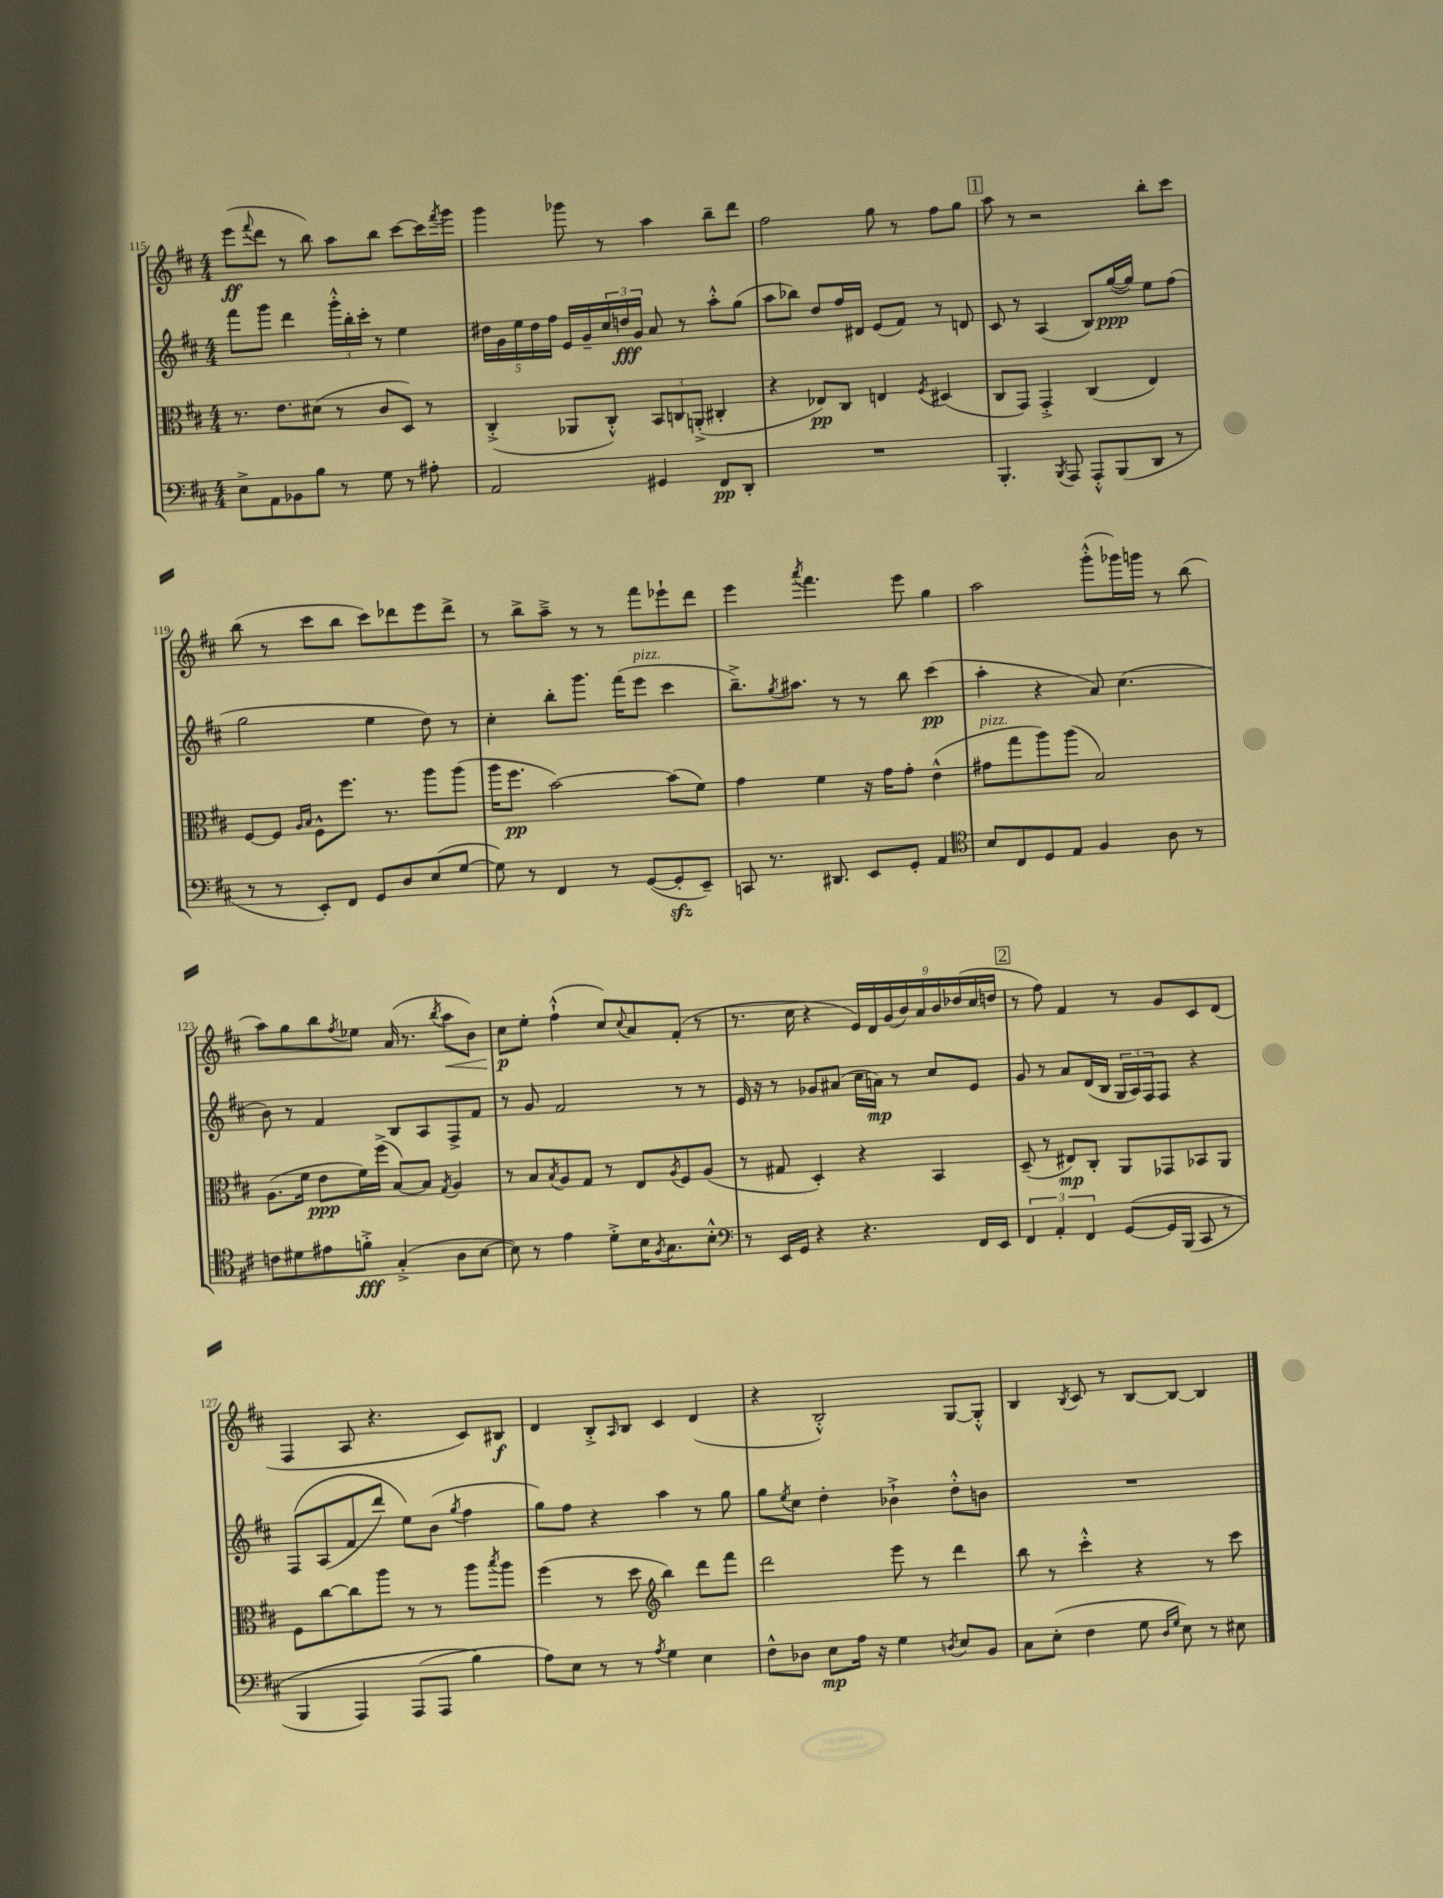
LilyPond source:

<<
\new StaffGroup <<
\new Staff = "s0" {
    \clef treble \key d \major \numericTimeSignature \time 4/4
    e'''8\ff( \appoggiatura { fis'''8 } d'''8 r8 b''8) a''8 b''8 cis'''8~ cis'''16 \acciaccatura { fis'''8 } g'''16 |
    g'''4 ges'''8 r8 a''4 b''8-- d'''8 |
    fis''2 g''8 r8 fis''8 g''8 |
    \mark \markup { \box "1" } a''8 r8 r2 b''8-. cis'''8 |
    b''8( r8 cis'''8 b''8 cis'''8) des'''8 e'''8 des'''8-> |
    r8 b''8-> a''8---> r8 r8 fis'''8 ees'''8-! d'''8 |
    e'''4 \acciaccatura { a'''8 } fis'''4. e'''8 g''4 |
    a''2 g'''8-.-^( ges'''16) g'''16 r8 b''8( |
    a''8) g''8 b''8 \acciaccatura { fis''8 } ees''8 a'16( r8. \acciaccatura { b''8 } a''8\< b'8) |
    cis''8\p\! e''8-. fis''4-!-^( cis''8) \appoggiatura { cis''8 } a'8 fis'8-.( r8 |
    r8. cis''16 r4 \tuplet 9/8 { e'16) d'16 g'16( b'16) a'16 b'16 des''16( cis''16 d''16 } |
    \mark \markup { \box "2" } r8 fis''8) fis'4 r8 g'8 cis'8 d'8( |
    fis4 a8 r4. cis'8) bis8\f |
    d'4 b8-.-> \grace { a16 } b8 cis'4 d'4( |
    r4 b2-.-^) g8~ g8-.-^ |
    b4 \acciaccatura { b8 } cis'8 r8 b8~ b8~ b4 \bar "|." |
}
\new Staff = "s1" {
    \clef treble \key d \major \numericTimeSignature \time 4/4
    fis'''8 g'''8 d'''4 \tuplet 3/2 { g'''16-.-^ b''16-. cis'''16-. } r8 e''4 |
    \tuplet 5/4 { dis''16 g'16 e''16 dis''16 fis''16 } e'16 g'16-- \tuplet 3/2 { cis''16 d''16\fff g'16 } a'8 r8 a''8-.-^ g''8( |
    a''8 bes''8) d''8 fis''16 dis'16 e'8( fis'8) r8 d'8 |
    \mark \markup { \box "1" } cis'8 r8 a4( b8) g''16~\ppp( g''16) e''8 fis''8( |
    g''2 e''4 d''8) r8 |
    cis''4-. b''8-. g'''8. fis'''16( e'''8^\markup { \italic "pizz." } cis'''4 |
    b''8.--->) \acciaccatura { g''8 } ais''8. r8 r8 b''8 cis'''4\pp( |
    a''4-. r4 a'8) cis''4.( |
    b'8) r8 fis'4 b8 a8 fis8-> fis'8 |
    r8 g'8 fis'2 r8 r8 |
    e'16 r16 r8 ges'8 ais'8( cis''16 a'16\mp) r8 cis''8 e'8 |
    \mark \markup { \box "2" } g'8 r8 a'8 d'16( b16 \tuplet 3/2 { g16 a16) fis16 } fis8 r4 |
    fis8\( a8( fis'8 d'''8) e''8\) b'8( \acciaccatura { g''8 } fis''4 |
    g''8) fis''8 r4 a''4 r8 g''8 |
    g''8 \acciaccatura { e''8 } cis''8 d''4-. bes'4-!-> d''8-.-^ b'8 |
    R1 \bar "|." |
}
\new Staff = "s2" {
    \clef alto \key d \major \numericTimeSignature \time 4/4
    r8. e'8. dis'8( r8 cis'8 d8) r8 |
    cis4-.->( aes,8 cis8-.-^) \tuplet 3/2 { b,8 c8 a,8-.->( } cis4-. |
    r4 ees8\pp) cis8 e4 \acciaccatura { fis8 } dis4( |
    \mark \markup { \box "1" } cis8 g,8) g,4-.-> cis4( e4) |
    fis8~ fis8 \grace { a16 b16 } fis8-^ fis''8. r8. a''8 a''8( |
    a''16 fis''8.\pp b'2~) b'8( fis'8) |
    g'4 fis'4 r16 g'16 g'8-. e'4-^( |
    gis'8^\markup { \italic "pizz." } g''8 a''8) a''8( b2) |
    a8.( fis'16 e'8\ppp fis'16) fis''16->( b8~) b8 \acciaccatura { g8 } a4 |
    r8 b8 \acciaccatura { b8 } a8 g8 r8 e8 \acciaccatura { a8 } fis8 a8( |
    r8 gis8 d4-.) r4 b,4 |
    \mark \markup { \box "2" } d8--( r8 eis8\mp) cis8-. a,8 ges,8 bes,8 a,8 |
    fis8 cis''8~ cis''8 a''8 r8 r8 a''8 \acciaccatura { b''8 } a''8 |
    fis''4( r8 d''8 \clef treble b''4) d'''8 fis'''8 |
    d'''2 e'''8 r8 d'''4 |
    b''8 r8 cis'''4-.-^ r4 r8 cis'''8 \bar "|." |
}
\new Staff = "s3" {
    \clef bass \key d \major \numericTimeSignature \time 4/4
    e8-> a,8 bes,8 b8 r8 g8 r8 ais8-. |
    a,2 gis,4 fis,8\pp d,8-. |
    R1 |
    \mark \markup { \box "1" } b,,4.-. \acciaccatura { b,,8 } a,,8 a,,8-.-^ b,,8( d,8 r8 |
    r8 r8 e,8-.) fis,8 g,8 d8 e8( g8~ |
    g8) r8 fis,4 r8 g,8~( g,8-.\sfz e,8--) |
    c,8 r8. dis,8. e,8 g,8-. a,4 |
    \clef tenor b8 cis8 d8 e8 fis4 a8 r8 |
    c'8 dis'8 eis'8 f'8-.->\fff g4-.->( a8 b8~ |
    b8) r8 e'4 d'8-.-> b16 \acciaccatura { fis8 } g8. b8-.-^ |
    \clef bass r8 e,16 g,16 r4 r4. fis,16 e,16 |
    \mark \markup { \box "2" } \tuplet 3/2 { fis,4 a,4-. fis,4 } g,8~\( g,16 b,,16( cis,8 r8 |
    b,,4 a,,4) a,,8( a,,8 b4\) |
    a8) e8 r8 r8 \acciaccatura { a8 } g4 e4 |
    fis8-^ des8 e8\mp a16 r16 g4 \acciaccatura { d8 } e8 b,8 |
    cis8 e8-.( fis4 g8 \grace { d16 g16 } e8) r8 eis8 \bar "|." |
}
>>
>>
\layout { \context { \Score currentBarNumber = #115 } }
